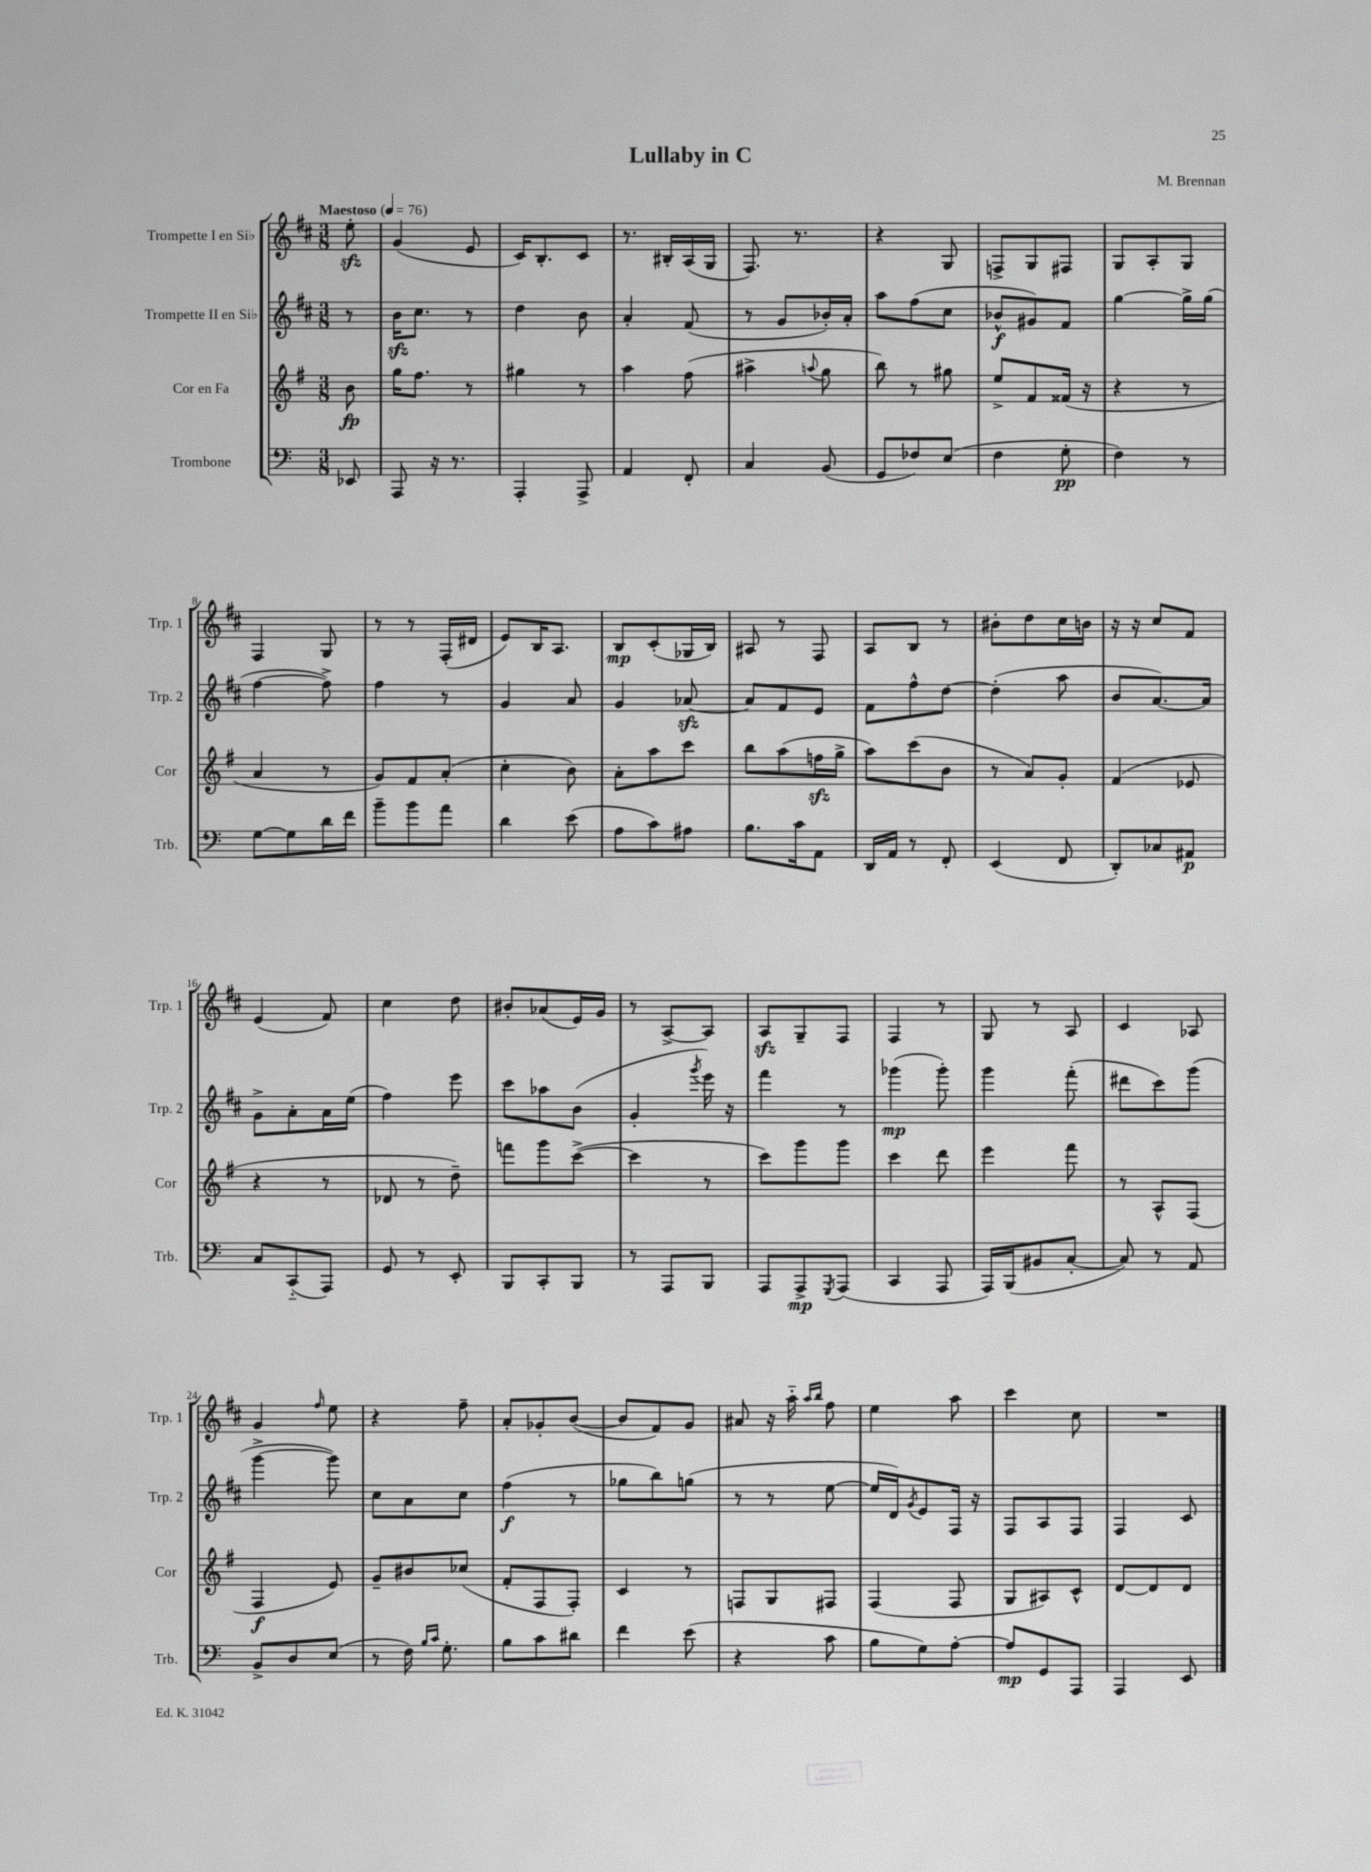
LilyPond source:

\header { title = "Lullaby in C" composer = "M. Brennan" }
<<
\new StaffGroup <<
\new Staff = "s0" \with { instrumentName = "Trompette I en Sib" shortInstrumentName = "Trp. 1" } {
    \clef treble \key d \major \numericTimeSignature \time 3/8 \partial 8 \tempo "Maestoso" 4 = 76
    e''8-.\sfz |
    g'4( e'8 |
    cis'16) b8.-. cis'8 |
    r8. bis16-. a16( g16 |
    fis8.) r8. |
    r4 g8 |
    f8-> g8 fis8 |
    g8 a8-. g8 |
    fis4 g8 |
    r8 r8 fis16-.( dis'16 |
    e'8) b16 a8. |
    b8\mp cis'8-.( ges16 b16) |
    ais8 r8 fis8 |
    a8 b8 r8 |
    bis'8-. d''8 cis''16 b'16 |
    r16 r16 cis''8 fis'8 |
    e'4( fis'8) |
    cis''4 d''8 |
    bis'8-. aes'8( e'16) g'16 |
    r8 a8~-> a8 |
    a8\sfz g8-- fis8 |
    fis4 r8 |
    g8 r8 a8 |
    cis'4 aes8 |
    g'4 \grace { fis''16 } e''8 |
    r4 fis''8-- |
    a'8-. ges'8-. b'8~( |
    b'8 fis'8) g'8 |
    ais'8 r16 a''16-_ \grace { a''16 b''16 } fis''8 |
    e''4 a''8 |
    cis'''4 cis''8 |
    R4. \bar "|." |
}
\new Staff = "s1" \with { instrumentName = "Trompette II en Sib" shortInstrumentName = "Trp. 2" } {
    \clef treble \key d \major \numericTimeSignature \time 3/8 \partial 8
    r8 |
    b'16\sfz cis''8. r8 |
    d''4 b'8 |
    a'4-. fis'8( |
    r8 g'8 bes'16-.) a'16-. |
    a''8 fis''8( cis''8 |
    bes'8-^\f gis'8) fis'8 |
    g''4~ g''16-> g''16( |
    fis''4~ fis''8->) |
    fis''4 r8 |
    g'4 a'8 |
    g'4 aes'8~\sfz |
    aes'8 fis'8 e'8 |
    fis'8 fis''8-^ d''8~ |
    d''4-.( a''8 |
    b'8 a'8.~) a'16 |
    g'8-> a'8-. a'16 e''16( |
    fis''4) e'''8 |
    cis'''8 aes''8 b'8( |
    g'4-. \acciaccatura { g'''8 } e'''16) r16 |
    fis'''4 r8 |
    ges'''4\mp( ges'''8-.) |
    g'''4 fis'''8-.( |
    dis'''8 cis'''8) g'''8( |
    g'''4~-> g'''8) |
    cis''8 a'8 cis''8 |
    fis''4\f( r8 |
    ges''8 b''8) g''8( |
    r8 r8 e''8~ |
    e''16 d'16) \acciaccatura { g'8 } e'8 fis16 r16 |
    fis8 a8 fis8 |
    fis4 cis'8 \bar "|." |
}
\new Staff = "s2" \with { instrumentName = "Cor en Fa" shortInstrumentName = "Cor" } {
    \clef treble \key g \major \numericTimeSignature \time 3/8 \partial 8
    b'8\fp |
    g''16 fis''8. r8 |
    gis''4 r8 |
    a''4 fis''8( |
    ais''4-> \appoggiatura { a''8 } g''8 |
    b''8) r8 gis''8 |
    e''8-> fis'8 fisis'16( r16 |
    r4 r8 |
    a'4 r8 |
    g'8) fis'8 a'8-.( |
    c''4-. b'8) |
    a'8-. a''8 c'''8 |
    b''8 a''8( f''16\sfz g''16-> |
    a''8) c'''8( b'8 |
    r8 a'8) g'8-. |
    fis'4( ees'8 |
    r4 r8 |
    des'8 r8 d''8--) |
    f'''8 g'''8 c'''8~->( |
    c'''4 r8 |
    c'''8) g'''8 g'''8 |
    c'''4 d'''8 |
    e'''4 fis'''8 |
    r8 a8-^ fis8( |
    fis4\f e'8) |
    g'8-- bis'8 ces''8( |
    fis'8-. fis8 fis8-.) |
    c'4 r8 |
    f8 g8 fis8 |
    fis4( fis8 |
    g8 ais8) c'8-^ |
    d'8~ d'8 d'8 \bar "|." |
}
\new Staff = "s3" \with { instrumentName = "Trombone" shortInstrumentName = "Trb." } {
    \clef bass \key c \major \numericTimeSignature \time 3/8 \partial 8
    ees,8 |
    a,,8 r16 r8. |
    a,,4-. a,,8-> |
    a,4 f,8-. |
    c4 b,8( |
    g,8 fes8) e8( |
    f4 g8-.\pp |
    f4) r8 |
    g8~ g8 d'16 f'16 |
    b'8-- b'8 a'8 |
    d'4 e'8( |
    a8 c'8) ais8 |
    b8. c'16 a,8 |
    d,16 a,16 r8 f,8-. |
    e,4( f,8 |
    d,8-.) ces8 ais,8\p |
    c8 c,8-_( a,,8) |
    g,8 r8 e,8-. |
    b,,8 c,8-. b,,8 |
    r8 a,,8 b,,8 |
    a,,8 a,,8->\mp \acciaccatura { g,,8 } a,,8( |
    c,4 a,,8 |
    a,,16) b,,16( bis,8 c8~-. |
    c8) r8 a,8 |
    b,8-> d8 e8( |
    r8 f16) \grace { b16 c'16 } g8.-. |
    b8 c'8 dis'8 |
    f'4 e'8( |
    r4 c'8 |
    b8 g8) a8~-. |
    a8\mp g,8 a,,8 |
    a,,4 e,8 \bar "|." |
}
>>
>>
